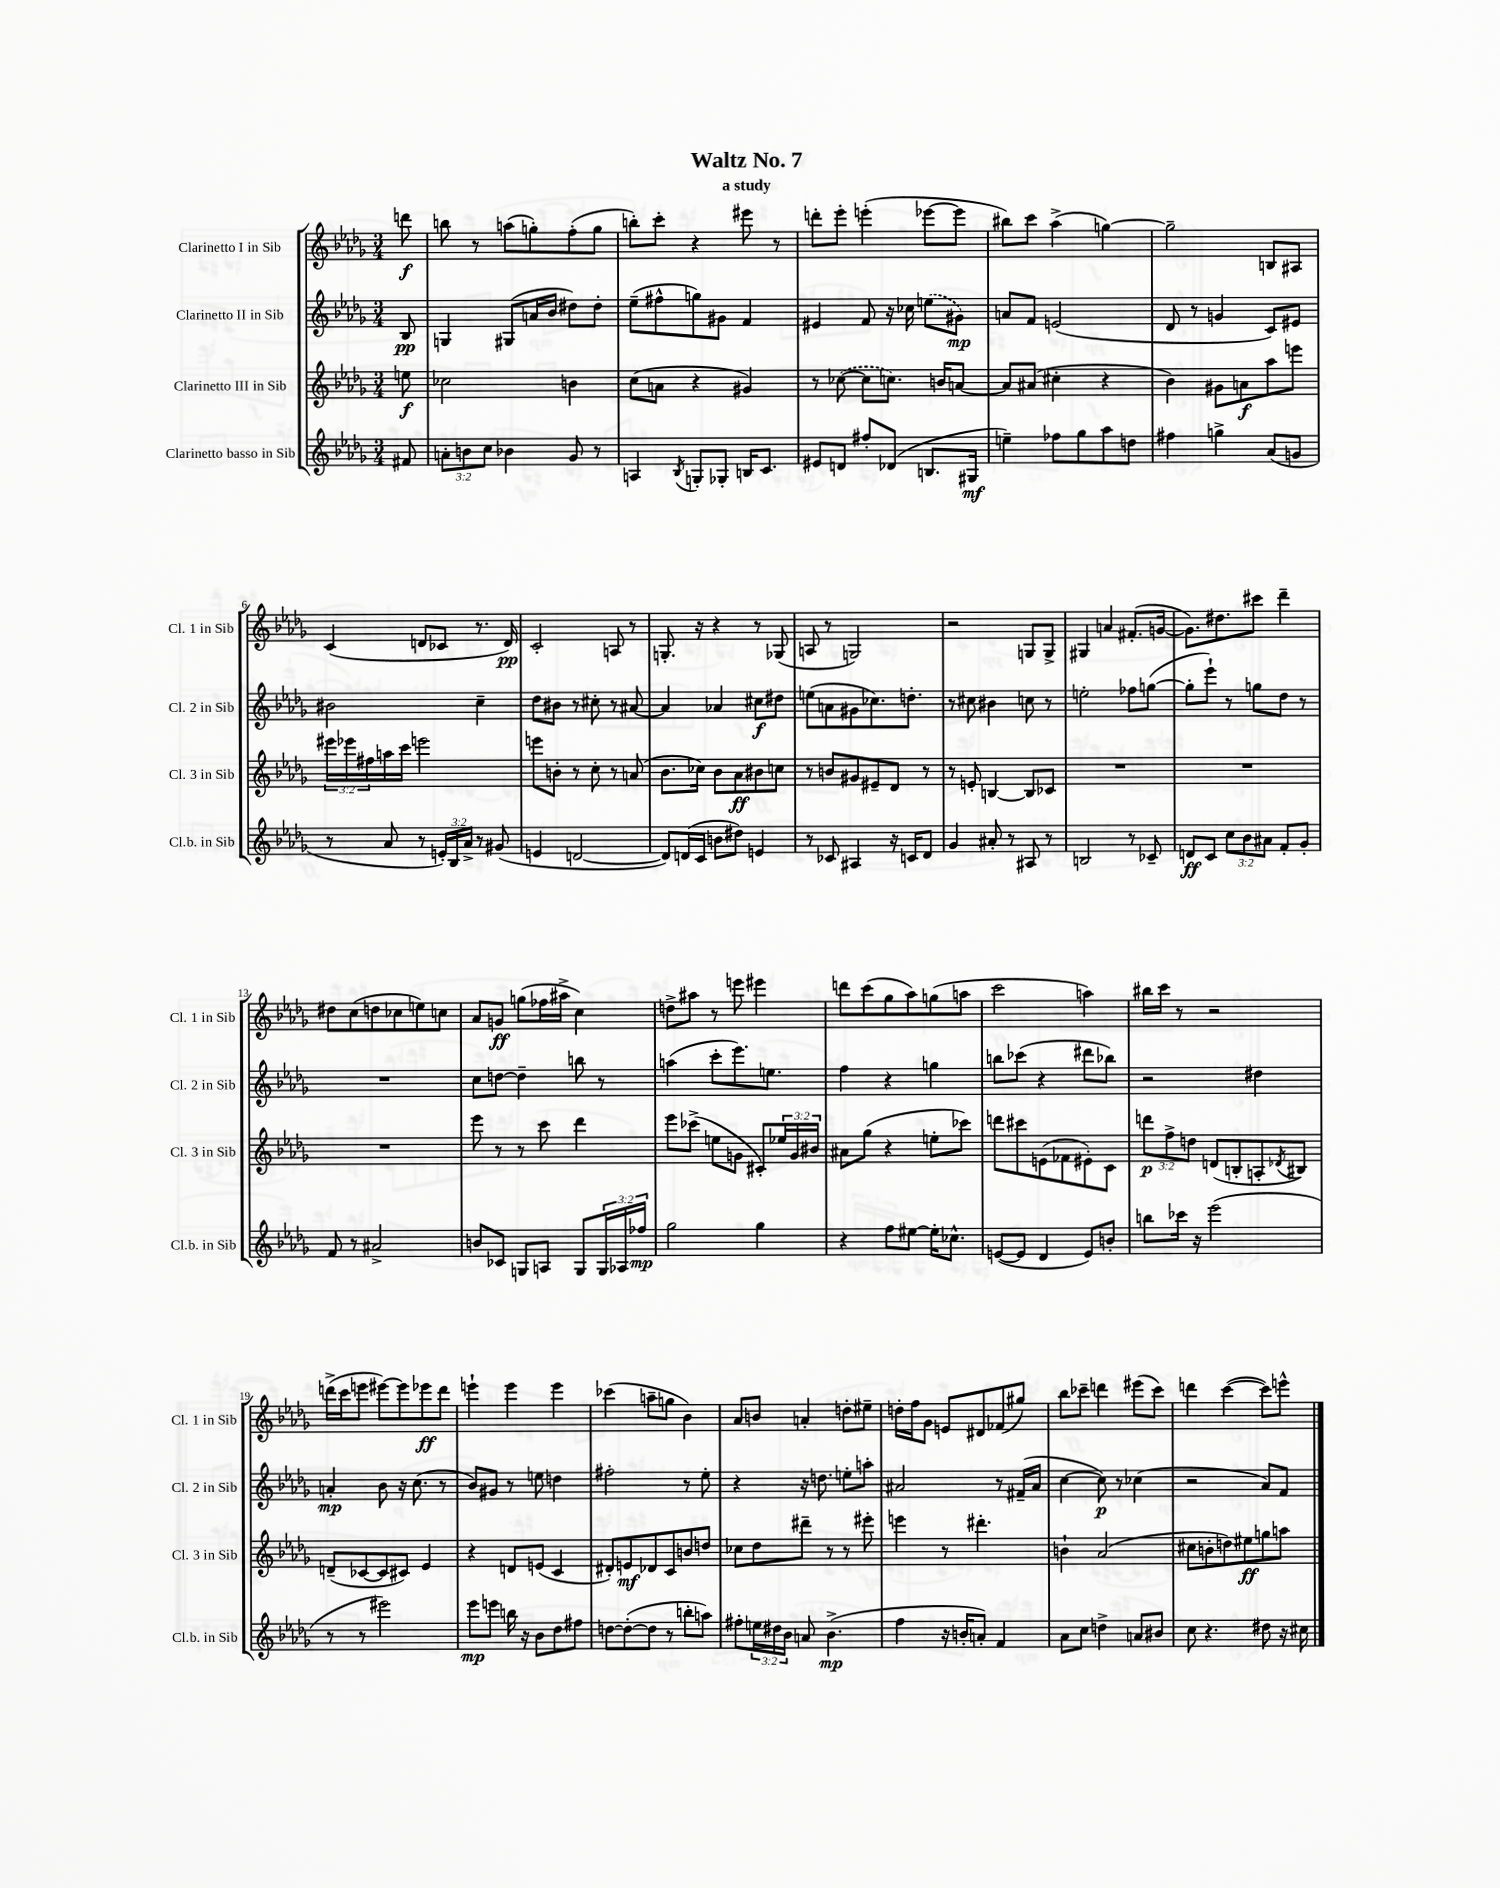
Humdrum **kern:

**kern	**kern	**kern	**kern
*staff4	*staff3	*staff2	*staff1
*clefG2	*clefG2	*clefG2	*clefG2
*k[b-e-a-d-g-]	*k[b-e-a-d-g-]	*k[b-e-a-d-g-]	*k[b-e-a-d-g-]
*M3/4	*M3/4	*M3/4	*M3/4
8f#	8ee	8B-	8ddd
=	=	=	=
12a'	2cc-	4G	8bb
12b	.	.	.
.	.	.	8r
12cc	.	.	.
4b-	.	(8G#	(8aa
.	.	16a	8gg')
.	.	16b-	.
8g-	4b	8dd#)	(8ff'
8r	.	8dd#'	8gg
=	=	=	=
4A	(8cc	(8ee-~	8bb')
.	8a	8ff#^^	8ccc'
8qB-	.	.	.
8G'	4r	8gg)	4r
8G-'	.	8g#	.
16B	4g#)	4f	8eee#
8.c	.	.	.
.	.	.	8r
=	=	=	=
8e#	8r	4e#	8ddd'
8d	([8cc-	.	8eee-'
8ff#'	8cc-]	8f	(4eee'
(8d-	8.cc)	16r	.
.	.	16cc-	.
8.B	.	(8ee	[8eee-
.	16b	.	.
.	[8a	8g#)	8eee-]
16G#	.	.	.
=	=	=	=
4ee~)	8a]	8a	8bb#)
.	(8a#	8f	8ccc
8ff-	4cc#'	(2e	(4aa-^
8gg-	.	.	.
8aa-	4r	.	[4gg)
8dd	.	.	.
=	=	=	=
4ff#	4b-)	8d-	2gg~]
.	.	8r	.
4gg^	8g#	4g	.
.	8a	.	.
(8a-	8aa-	8c)	8B
8g	8eee	8e#	8A#
=	=	=	=
8r	24eee#	2b#	(4c
.	24eee-	.	.
.	24ff#	.	.
8a-	16aa	.	.
.	16ccc	.	.
8r	2eee	.	8d
24e')	.	.	8c-
24B-	.	.	.
24a-^	.	.	.
8r	.	4cc~	8.r
(8g#	.	.	.
.	.	.	16d)
=	=	=	=
4e	8eee	8dd-	2c'
.	8b'	8b#	.
[2d	8r	8r	.
.	8cc'	8cc#'	.
.	8r	8r	8A
.	(8a	[8a#	8r
=	=	=	=
8d])	8.b-	4a#]	8.G'
(16d	.	.	.
16c	16cc-)	.	16r
8b	8b-	4a-	4r
8dd#)	8a-	.	.
4e	8b#	8cc#	8r
.	8cc	8dd#	(8G-
=	=	=	=
8r	8r	(8ee	8A
8c-	8b	8a	8r
4A#	8g#	8g#	2G)
.	8e#~	8.cc-)	.
16r	8d-	.	.
16c	.	8.dd'	.
8d-	8r	.	.
=	=	=	=
4g-	8r	8r	2r
.	8e'	8cc#	.
8a#'	[4B	4b#	.
8r	.	.	.
8A#	8B]	8cc	8G
8r	8c-	8r	8G^
=	=	=	=
2B	2.r	2ee'	4G#
.	.	.	4a
8r	.	8ff-	(8.f#'
8c-~	.	([8gg	.
.	.	.	[16g
=	=	=	=
8d	2.r	8gg']	8.g])
8c	.	8eee-`)	.
.	.	.	8.dd#
12cc	.	8r	.
12b-	.	.	.
.	.	8gg	8ccc#
12a#	.	.	.
8f'	.	8dd-	4ddd-~
8g-'	.	8r	.
=	=	=	=
8f	2.r	2.r	8dd#
8r	.	.	(8cc
2a#^	.	.	8dd
.	.	.	8cc-
.	.	.	8ee)
.	.	.	8cc
=	=	=	=
8b	8eee-	8cc	8a-
8c-	8r	[8dd	8g
8G	8r	4dd~]	(8gg
8A	8ccc	.	16ff-
.	.	.	16aa#^
8G	4ddd-	8bb	4cc)
24G	.	8r	.
24A-	.	.	.
24ff-	.	.	.
=	=	=	=
2gg-	8eee-	(4aa	8dd^
.	(8ccc-^	.	8aa#
.	8ee	8ccc'	8r
.	8g	8.eee-)	8eee
4gg-	8c#')	.	4eee#
.	.	8.ee	.
.	24ee-	.	.
.	24g	.	.
.	24b#	.	.
=	=	=	=
4r	8a#	4ff	8ddd
.	(8gg-	.	(8ccc
8ff	4r	4r	8gg-
[8ee#	.	.	8aa-)
16ee#']	8ee'	4gg	(8gg
8.cc-^^	.	.	.
.	8ccc-)	.	8aa
=	=	=	=
([8e	8ddd	8bb	2ccc
8e]	8ccc#	(8ccc-	.
4d-	(8e	4r	.
.	8f-	.	.
8e)	8e#')	8ddd#	4aa)
8b'	8c	8bb-)	.
=	=	=	=
8bb	12ddd	2r	16bb#
.	.	.	16ccc
.	12ff^	.	.
16ccc-	.	.	8r
.	12dd	.	.
16r	.	.	.
(2eee-	(8d	.	2r
.	8B'	.	.
.	8A'	4dd#	.
.	8qd-	.	.
.	8B#)	.	.
=	=	=	=
8r	(8d~	4a'	(16ddd^
.	.	.	16ccc
8r	[8c-	.	8eee
2eee#)	8c-]	8b-	[8eee#)
.	8c#)	16r	8eee#]
.	.	(8.cc	.
.	4e-	.	8eee-
.	.	8r	8ddd
=	=	=	=
8eee-	4r	8b-)	4eee`
8eee	.	8g#	.
16bb	8d	8r	4eee
16r	.	.	.
8b-	(8e	8ee	.
8dd-	4c	4dd	4eee
8ff#	.	.	.
=	=	=	=
[8dd	8d#')	2ff#'	(4ccc-
(8dd'_	8e	.	.
8dd]	8d-	.	8aa~
8r	8c	.	8gg
8bb'	8b	8r	4b-)
8aa)	8dd	8ee-'	.
=	=	=	=
8ff#'	8cc-	4r	8a-
24ee	8dd-	.	8b
24dd#	.	.	.
24b-	.	.	.
8a	8ddd#~	16r	4a'
.	.	8.dd	.
(4.b-^	8r	.	.
.	8r	8ee'	8dd'
.	8eee#'	8aa'	8ee#~
=	=	=	=
4ff	4eee	2a#	16dd'
.	.	.	16ff
.	.	.	8g-
16r	8r	.	8e
16b'	.	.	.
8a')	4.ddd#'	.	8d#
4f	.	8r	(8f-
.	.	(16f#~	8gg#)
.	.	16a#	.
=	=	=	=
8a-	4b`	[4cc	8bb-
8cc	.	.	8ccc-~
4dd^	(2a-	8cc])	4ddd
.	.	8r	.
8a	.	(4cc-	(8eee#
8b#	.	.	8ccc-)
=	=	=	=
8cc	8cc#	2r	4ddd
4.r	8b'	.	.
.	8dd)	.	([4ccc
.	8ee#	.	.
8dd#	8gg	8a-)	8ccc])
16r	8aa	8f	8eee^^
16cc#	.	.	.
==	==	==	==
*-	*-	*-	*-
